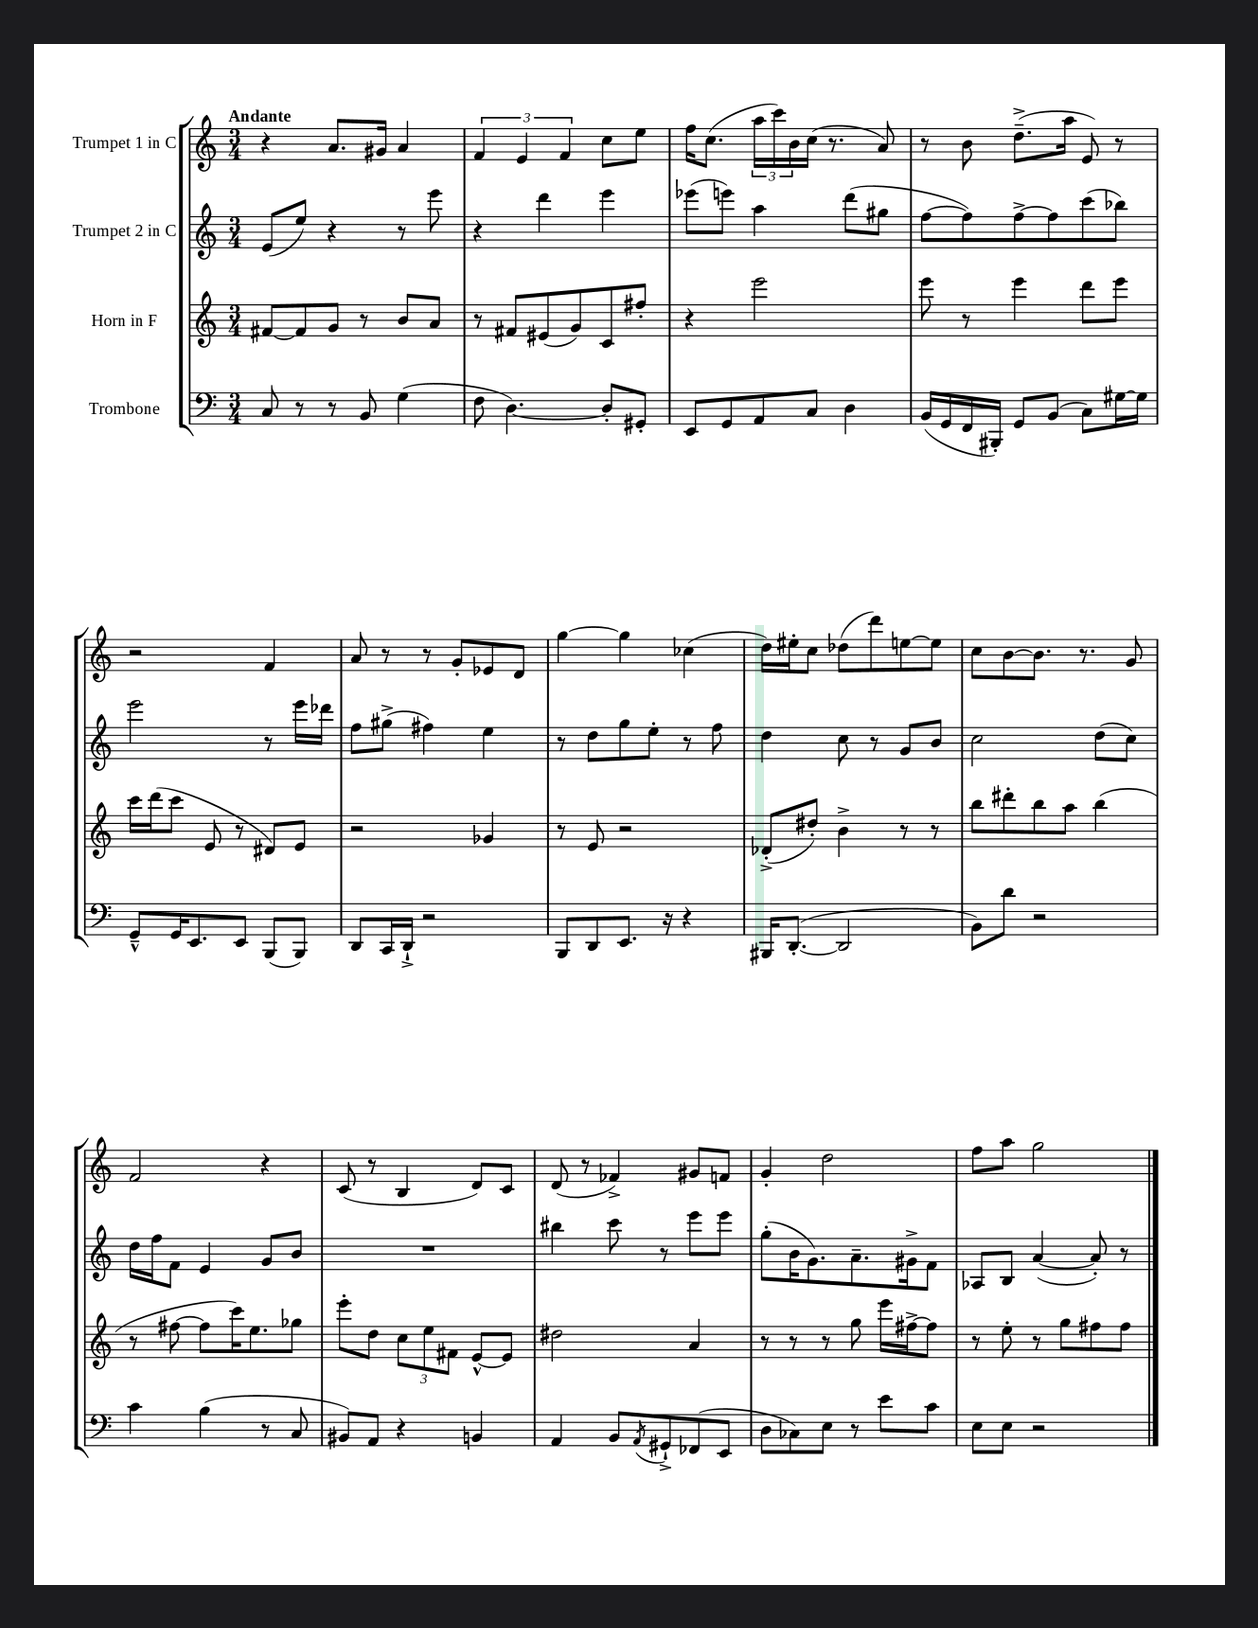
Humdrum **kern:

**kern	**kern	**kern	**kern
*part4	*part3	*part2	*part1
*staff4	*staff3	*staff2	*staff1
*I"Trombone	*I"Horn in F	*I"Trumpet 2 in C	*I"Trumpet 1 in C
*clefF4	*clefG2	*clefG2	*clefG2
*k[]	*k[]	*k[]	*k[]
*M3/4	*M3/4	*M3/4	*M3/4
=1	=1	=1	=1
!	!	!	!LO:TX:a:B:t=Andante
8C/	[8f#X/L	(8e/L	4r
8r	8f#/]	8ee/J)	.
8r	8g/J	4r	8.a/L
8BB/	8r	.	.
.	.	.	16g#X/Jk
(4G\	8b/L	8r	4a/
.	8a/J	8eee\	.
=2	=2	=2	=2
8F\	8r	4r	6f/
[4.D\)	8f#X/L	.	.
.	.	.	6e/
.	(8e#X/	4ddd\	.
.	.	.	6f/
.	8g/)	.	.
8D'/L]	8c/	4eee\	8cc\L
8GG#X'/J	8ff#X'/J	.	8ee\J
=3	=3	=3	=3
8EE/L	4r	(8eee-X\L	16ff\KL
.	.	.	(8.cc\J
8GG/	.	8eeen\J)	.
8AA/	2eee\	4aa\	24aa\LL
.	.	.	24ccc\)
.	.	.	24b\
8C/J	.	.	(16cc\JJ
.	.	.	8.r
4D\	.	(8ddd\L	.
.	.	8gg#X\J	8a/)
=4	=4	=4	=4
(16BB/LL	8eee\	[8ff\L	8r
16GG/	.	.	.
16FF/	8r	8ff\])	8b\
16BBB#X'/JJ)	.	.	.
8GG/L	4eee\	[8ff^\	(8.dd~^\L
(8BB/J	.	8ff\]	.
.	.	.	16aa\Jk
8C\L)	8ddd\L	(8ccc\	8e/)
[16G#X\L	8eee\J	8bb-X\J)	8r
16G#\JJ]	.	.	.
!!LO:LB:g=z
=5	=5	=5	=5
8GG~^^/L	16ccc\LL	2eee\	2r
.	(16ddd\J	.	.
16GG/K	8ccc\J	.	.
8.EE/	.	.	.
.	8e/	.	.
8EE/J	8r	.	.
(8BBB/L	8d#X/L)	8r	4f/
8BBB/J)	8e/J	16eee\LL	.
.	.	16ddd-X\JJ	.
=6	=6	=6	=6
8DD/L	2r	8ff\L	8a/
16CC/L	.	(8gg#X^\J	8r
16DD`^/JJ	.	.	.
2r	.	4ff#X\)	8r
.	.	.	8g'/L
.	4g-X/	4ee\	8e-X/
.	.	.	8d/J
=7	=7	=7	=7
8BBB/L	8r	8r	[4gg\
8DD/	8e/	8dd\L	.
8.EE/J	2r	8gg\	4gg\]
.	.	8ee'\J	.
16r	.	.	.
4r	.	8r	(4cc-X\
.	.	8ff\	.
=8	=8	=8	=8
16BBB#X/KL	(8d-X'^/L	4dd\	16dd\LL)
([8.DD'/J	.	.	16ee#X'\J
.	8dd#X'/J)	.	8cc\J
2DD/]	4b^\	8cc\	(8dd-X\L
.	.	8r	8ddd\)
.	8r	8g/L	[8een\
.	8r	8b/J	8ee\J]
=9	=9	=9	=9
8BB\L)	8bb\L	2cc\	8cc\L
8d\J	8ddd#X'\	.	[8b\
2r	8bb\	.	8.b\J]
.	8aa\J	.	.
.	.	.	8.r
.	(4bb\	(8dd\L	.
.	.	8cc\J)	8g/
!!LO:LB:g=z
=10	=10	=10	=10
4c\	8r	16dd\LL	2f/
.	.	16ff\J	.
.	[8ff#X\	8f\J	.
(4B\	8ff#\L]	4e/	.
.	16ccc\K)	.	.
.	8.ee\	.	.
8r	.	8g/L	4r
8C/	8gg-X\J	8b/J	.
=11	=11	=11	=11
8BB#X/L)	8eee'\L	2.r	(8c/
8AA/J	8dd\J	.	8r
4r	12cc\L	.	4B/
.	12ee\	.	.
.	12f#X\J	.	.
4BBn/	[8e^^/L	.	8d/L)
.	8e/J]	.	8c/J
=12	=12	=12	=12
4AA/	2dd#X\	4bb#X\	(8d/
.	.	.	8r
8BB/L	.	8ccc\	4f-X^/)
8qAA/	.	.	.
8GG#X`^/	.	8r	.
(8FF-X/	4a/	8eee\L	8g#X/L
8EE/J	.	8eee\J	8fn/J
=13	=13	=13	=13
8D\L	8r	(8gg'\L	4g'/
8C-X\)	8r	16b\K	.
.	.	8.g\)	.
8E\J	8r	.	2dd\
8r	8gg\	8.a~\	.
8e\L	16eee\LL	.	.
.	[16ff#X^\J	16g#X^\k	.
8c\J	8ff#\J]	8f\J	.
=14	=14	=14	=14
8E\L	8r	8A-X/L	8ff\L
8E\J	8ee'\	8B/J	8aa\J
2r	8r	([4a/	2gg\
.	8gg\L	.	.
.	8ff#X\	8a'/])	.
.	8ff#\J	8r	.
==	==	==	==
*-	*-	*-	*-
